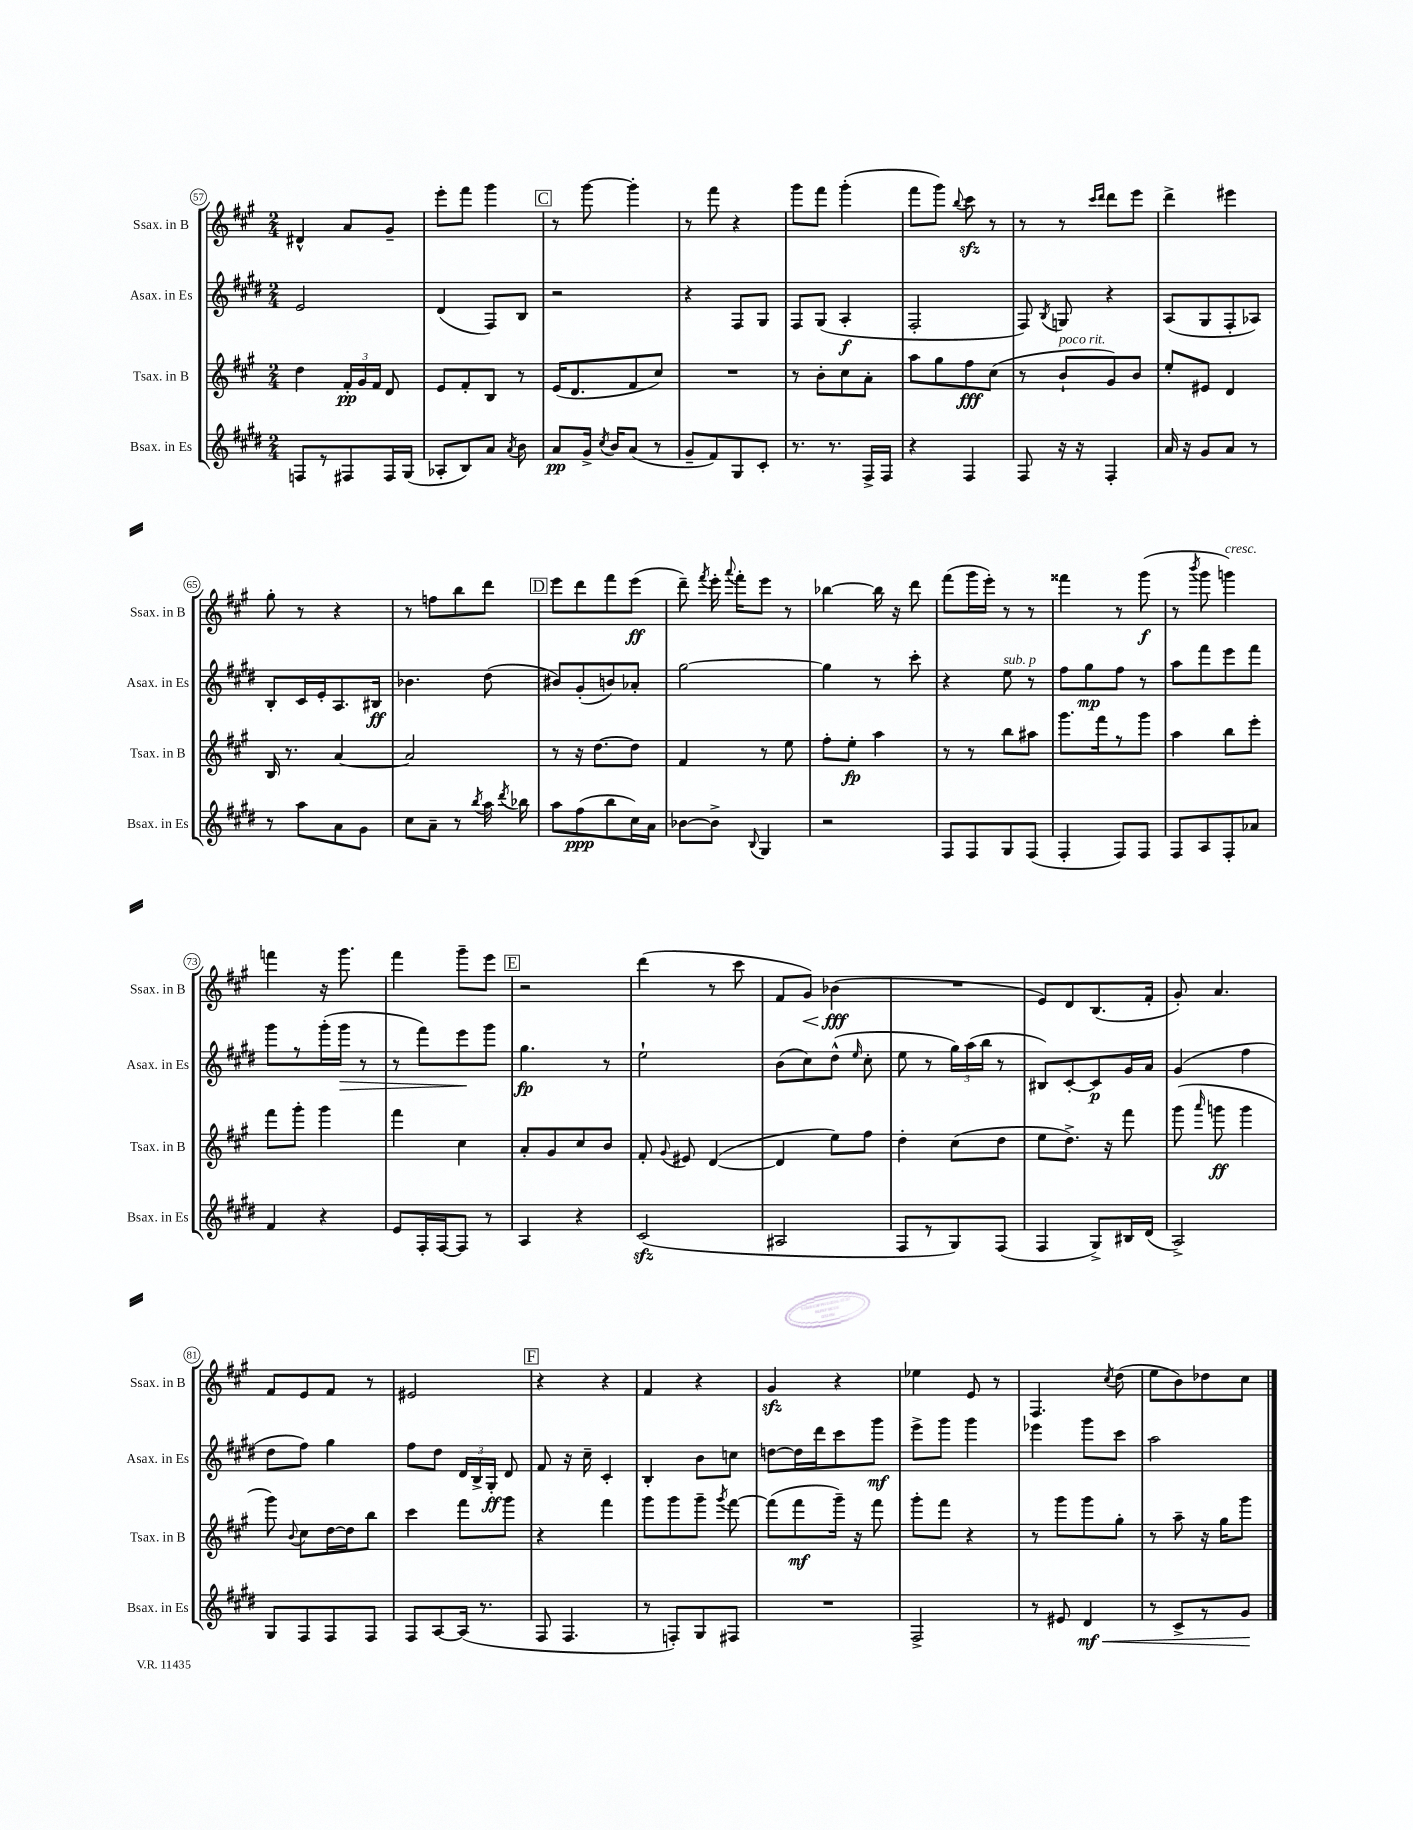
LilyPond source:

<<
\new StaffGroup <<
\new Staff = "s0" \with { instrumentName = "Ssax. in B" shortInstrumentName = "Ssax. in B" } {
    \clef treble \key a \major \numericTimeSignature \time 2/4
    \autoBeamOff dis'4-^ a'8[ gis'8]-- |
    e'''8[-. fis'''8] gis'''4 |
    \mark \markup { \box "C" } r8 gis'''8~ gis'''4-. |
    r8 fis'''8 r4 |
    gis'''8[ fis'''8] gis'''4-.( |
    fis'''8[ gis'''8]) \appoggiatura { b''8 } cis'''8\sfz r8 |
    r8 r8 \grace { cis'''16[ d'''16] } d'''8[ e'''8] |
    d'''4-> eis'''4 |
    gis''8-. r8 r4 |
    r8 f''8[ b''8 d'''8] |
    \mark \markup { \box "D" } e'''8[ d'''8 fis'''8 e'''8]\ff( |
    d'''8--) \acciaccatura { fis'''8 } e'''16-. \appoggiatura { a'''8 } fis'''16[-. e'''8] r8 |
    bes''4~ bes''16 r16 d'''8 |
    fis'''8[( gis'''16 e'''16]-.) r8 r8 |
    fisis'''4 r8 gis'''8\f( |
    r8 \acciaccatura { b'''8 } gis'''8 g'''4^\markup { \italic "cresc." }) |
    f'''4 r16 gis'''8. |
    fis'''4 gis'''8[-- e'''8] |
    \mark \markup { \box "E" } r2 |
    d'''4( r8 cis'''8 |
    fis'8[ gis'8]\<) bes'4\fff\!( |
    R2 |
    e'8[) d'8 b8.( fis'16]-. |
    gis'8-.) a'4. |
    fis'8[ e'8 fis'8] r8 |
    eis'2 |
    \mark \markup { \box "F" } r4 r4 |
    fis'4 r4 |
    gis'4\sfz r4 |
    ees''4 e'8 r8 |
    fis4. \acciaccatura { cis''8 } d''8( |
    e''8[ b'8) des''8 cis''8] \bar "|." |
}
\new Staff = "s1" \with { instrumentName = "Asax. in Es" shortInstrumentName = "Asax. in Es" } {
    \clef treble \key e \major \numericTimeSignature \time 2/4
    \autoBeamOff e'2 |
    dis'4( fis8[) b8] |
    \mark \markup { \box "C" } r2 |
    r4 fis8[ gis8] |
    fis8[ gis8]( a4-.\f |
    fis2-. |
    fis8) \acciaccatura { b8 } g8 r4 |
    a8[( gis8 fis8-. aes8]) |
    b8[-. cis'16 e'16-. a8. bis16]\ff |
    bes'4. dis''8( |
    \mark \markup { \box "D" } bis'8[) gis'8-.( b'8) aes'8]-. |
    gis''2~ |
    gis''4 r8 cis'''8-. |
    r4 e''8^\markup { \italic "sub. p" } r8 |
    fis''8[ gis''8\mp fis''8] r8 |
    a''8[ fis'''8 e'''8 fis'''8] |
    gis'''8[ r8 gis'''16-.( gis'''16]\> r8 |
    r8 fis'''8[) e'''8\! gis'''8] |
    \mark \markup { \box "E" } gis''4.\fp r8 |
    e''2-! |
    b'8[( cis''8) dis''8]-^( \grace { e''16 } cis''8-. |
    e''8 r8 \tuplet 3/2 { gis''16[) a''16( b''16] } r8 |
    bis8[) cis'8~-. cis'8\p gis'16 a'16] |
    gis'4( fis''4 |
    dis''8[ fis''8]) gis''4 |
    fis''8[ dis''8] \tuplet 3/2 { dis'16[ b16-> gis16]-.\ff } dis'8 |
    \mark \markup { \box "F" } fis'8 r16 cis''16-- cis'4-. |
    b4-. b'8[ c''8] |
    d''8[~ d''16 dis'''16 cis'''8 gis'''8]\mf |
    e'''8[-> gis'''8] gis'''4 |
    ees'''4 gis'''8[ cis'''8] |
    a''2 \bar "|." |
}
\new Staff = "s2" \with { instrumentName = "Tsax. in B" shortInstrumentName = "Tsax. in B" } {
    \clef treble \key a \major \numericTimeSignature \time 2/4
    \autoBeamOff d''4 \tuplet 3/2 { fis'16[-.\pp gis'16 fis'16] } d'8 |
    e'8[ fis'8-. b8] r8 |
    \mark \markup { \box "C" } e'16[( d'8. fis'8 cis''8]) |
    R2 |
    r8 b'8[-. cis''8 a'8]-. |
    a''8[ gis''8 fis''8\fff cis''8]( |
    r8 b'8[-!^\markup { \italic "poco rit." } gis'8) b'8] |
    e''8[-. eis'8] d'4 |
    b16 r8. a'4~ |
    a'2 |
    \mark \markup { \box "D" } r8 r16 d''8.[~ d''8] |
    fis'4 r8 e''8 |
    fis''8[-. e''8]-.\fp a''4 |
    r8 r8 b''8[ ais''8] |
    gis'''8.[ fis'''16 r8 gis'''8] |
    a''4 b''8[ e'''8]-. |
    fis'''8[ gis'''8]-. gis'''4 |
    fis'''4 cis''4 |
    \mark \markup { \box "E" } a'8[-. gis'8 cis''8 b'8] |
    fis'8-. \appoggiatura { gis'8 } eis'8 d'4~( |
    d'4 e''8[) fis''8] |
    d''4-. cis''8[( d''8] |
    e''8[ d''8.]->) r16 fis'''8 |
    gis'''8( \grace { a'''16 } g'''8\ff g'''4 |
    gis'''8) \appoggiatura { b'8 } cis''8[ d''16~ d''16 b''8] |
    cis'''4 fis'''8[ gis'''8] |
    \mark \markup { \box "F" } r4 fis'''4 |
    gis'''8[ gis'''8 gis'''8]-- \acciaccatura { gis'''8 } fis'''8~ |
    fis'''8[( fis'''8\mf gis'''16]--) r16 fis'''8 |
    gis'''8[-. fis'''8] r4 |
    r8 gis'''8[ gis'''8 gis''8]-. |
    r8 a''8-- r16 gis''16[ gis'''8] \bar "|." |
}
\new Staff = "s3" \with { instrumentName = "Bsax. in Es" shortInstrumentName = "Bsax. in Es" } {
    \clef treble \key e \major \numericTimeSignature \time 2/4
    \autoBeamOff f8[ r8 fis8 fis16 gis16]( |
    aes8[-. b8) a'8] \acciaccatura { a'8 } b'8 |
    \mark \markup { \box "C" } a'8[\pp gis'16]-> \acciaccatura { cis''8 } b'16[ a'8]( r8 |
    gis'8[-- fis'8) gis8 cis'8]-. |
    r8. r8. fis16[-> fis16] |
    r4 fis4 |
    fis8 r16 r16 fis4-. |
    a'16 r16 gis'8[ a'8] r8 |
    r8 a''8[ a'8 gis'8] |
    cis''8[ a'8]-- r8 \acciaccatura { b''8 } a''16 \acciaccatura { dis'''8 } bes''16 |
    \mark \markup { \box "D" } a''8[ fis''8\ppp( b''8 cis''16) a'16] |
    bes'8[~ bes'8]-> \appoggiatura { b8 } gis4 |
    r2 |
    fis8[ fis8 gis8 fis8]( |
    fis4-. fis8[) fis8] |
    fis8[ a8 fis8-. aes'8] |
    fis'4 r4 |
    e'8[ fis16-. fis16~ fis8] r8 |
    \mark \markup { \box "E" } a4 r4 |
    cis'2\sfz( |
    ais2 |
    fis8[ r8 gis8) fis8]( |
    fis4 gis8[->) bis16 dis'16]( |
    a2->) |
    gis8[ fis8 fis8 fis8] |
    fis8[ a8~ a16]( r8. |
    \mark \markup { \box "F" } fis8 fis4. |
    r8 f8[-.) gis8 fis8] |
    R2 |
    fis2-> |
    r8 eis'8 dis'4\mf\< |
    r8 cis'8[-> r8 gis'8]\! \bar "|." |
}
>>
>>
\layout { \context { \Score currentBarNumber = #57 \override BarNumber.stencil = #(make-stencil-circler 0.1 0.3 ly:text-interface::print) } }
